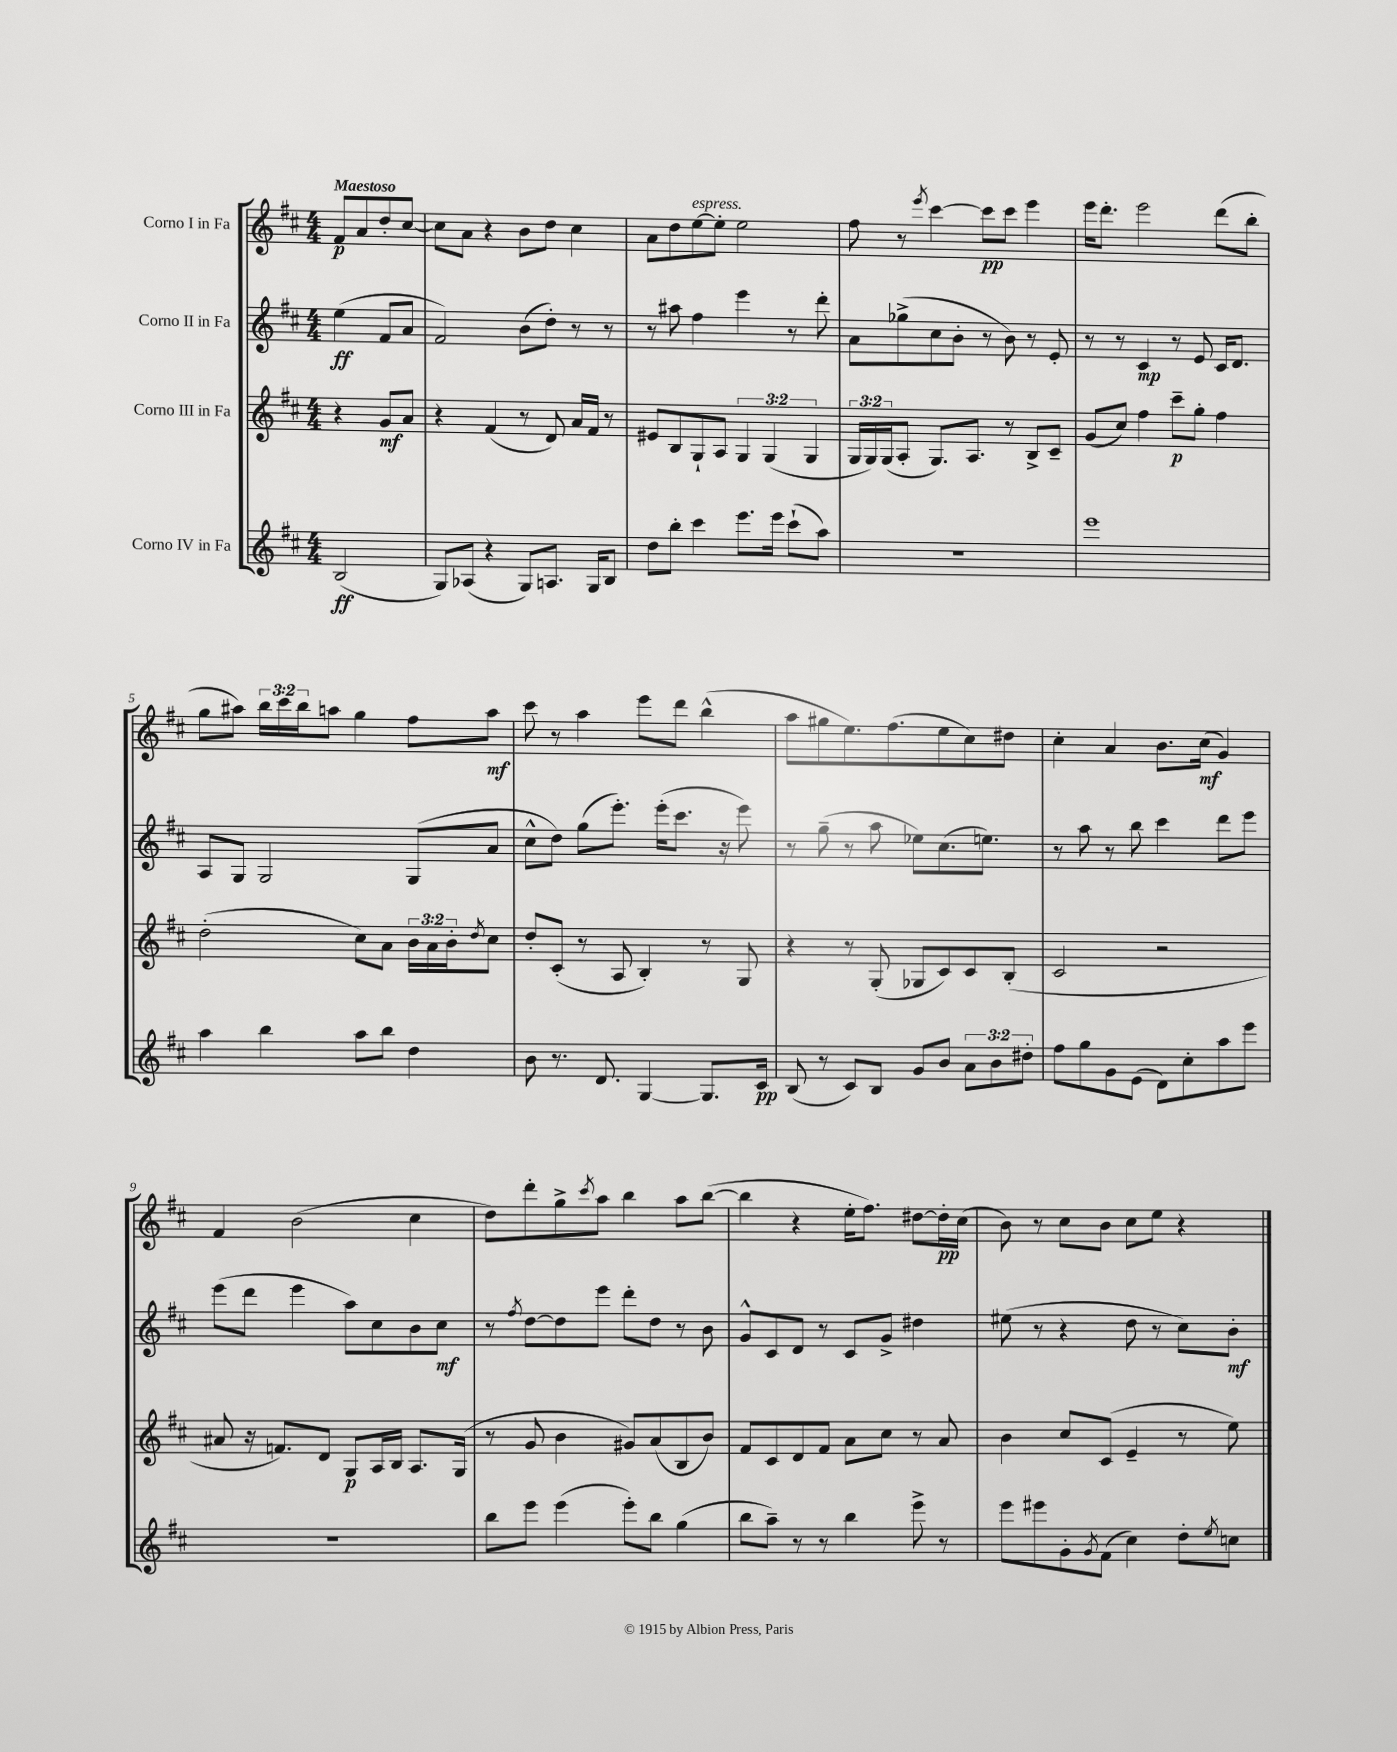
<<
\new StaffGroup <<
\new Staff = "s0" \with { instrumentName = "Corno I in Fa" } {
    \clef treble \key d \major \numericTimeSignature \time 4/4 \override Staff.TupletNumber.text = #tuplet-number::calc-fraction-text \partial 2 \tempo "Maestoso"
    fis'8\p a'8 d''8-. cis''8~ |
    cis''8 a'8 r4 b'8 d''8 cis''4 |
    a'8 d''8 e''8~^\markup { \italic "espress." } e''8-. e''2 |
    fis''8 r8 \acciaccatura { e'''8 } cis'''4~ cis'''8\pp cis'''8 e'''4 |
    e'''16 d'''8.-. e'''2 d'''8( b''8-. |
    g''8 ais''8) \tuplet 3/2 { b''16 cis'''16 b''16 } a''8 g''4 fis''8 a''8\mf |
    cis'''8 r8 a''4 e'''8 d'''8 b''4-^( |
    a''8 gis''8 e''8.) fis''8.( e''8 cis''8) dis''8 |
    cis''4-. a'4 b'8. cis''16\mf( g'4) |
    fis'4 b'2( cis''4 |
    d''8) d'''8-. g''8-> \acciaccatura { cis'''8 } a''8 b''4 a''8 b''8~( |
    b''4 r4 e''16-. fis''8.) dis''8~ dis''16-.\pp cis''16( |
    b'8) r8 cis''8 b'8 cis''8 e''8 r4 \bar "|." |
}
\new Staff = "s1" \with { instrumentName = "Corno II in Fa" } {
    \clef treble \key d \major \numericTimeSignature \time 4/4 \partial 2
    e''4\ff( fis'8 a'8 |
    fis'2) b'8( d''8-.) r8 r8 |
    r8 ais''8 fis''4 e'''4 r8 d'''8-. |
    a'8 ges''8->( cis''8 b'8-. r8 b'8) r8 e'8-. |
    r8 r8 cis'4\mp r8 e'8 cis'16 d'8. |
    a8 g8 g2 g8( a'8 |
    cis''8-^ d''8) g''8( e'''8.-.) e'''16-.( cis'''8. r16 e'''8) |
    r8 g''8--( r8 a''8 ees''8) cis''8.( e''8.) |
    r8 a''8 r8 b''8 cis'''4 d'''8 e'''8 |
    e'''8( d'''8 e'''4 a''8) cis''8 b'8 cis''8\mf |
    r8 \acciaccatura { fis''8 } d''8~ d''8 e'''8 d'''8-. d''8 r8 b'8 |
    g'8-^ cis'8 d'8 r8 cis'8 g'8-> dis''4 |
    eis''8( r8 r4 d''8 r8 cis''8) b'8-.\mf \bar "|." |
}
\new Staff = "s2" \with { instrumentName = "Corno III in Fa" } {
    \clef treble \key d \major \numericTimeSignature \time 4/4 \override Staff.TupletNumber.text = #tuplet-number::calc-fraction-text \partial 2
    r4 g'8\mf a'8 |
    r4 fis'4( r8 d'8) a'16 fis'16 r8 |
    eis'8 b8 g8-! a8 \tuplet 3/2 { g4 g4( g4 } |
    \tuplet 3/2 { g16 g16) g16( } a8-. g8.) a8. r8 b8-> cis'8-- |
    g'8( cis''8) fis''4 cis'''8--\p g''8-. fis''4 |
    d''2-.( cis''8) a'8 \tuplet 3/2 { b'16 a'16 b'16-. } \acciaccatura { d''8 } cis''8 |
    d''8-. cis'8-.( r8 a8 b4-.) r8 g8 |
    r4 r8 g8-.( ges8 cis'8) cis'8 b8-.( |
    cis'2 r2 |
    ais'8 r16 f'8.) d'8 g8\p a16 b16 a8. g16( |
    r8 g'8 b'4 gis'8) a'8( b8 b'8) |
    fis'8 cis'8 d'8 fis'8 a'8 cis''8 r8 a'8 |
    b'4 cis''8 cis'8( e'4-- r8 e''8) \bar "|." |
}
\new Staff = "s3" \with { instrumentName = "Corno IV in Fa" } {
    \clef treble \key d \major \numericTimeSignature \time 4/4 \override Staff.TupletNumber.text = #tuplet-number::calc-fraction-text \partial 2
    b2\ff( |
    g8) aes8( r4 g8) a8. g16 b8 |
    d''8 b''8-. cis'''4 e'''8. e'''16 cis'''8-!( a''8) |
    R1 |
    e'''1 |
    a''4 b''4 a''8 b''8 d''4 |
    b'8 r8. d'8. g4~ g8. cis'16\pp |
    b8( r8 cis'8) b8 g'8 b'8 \tuplet 3/2 { a'8 b'8 dis''8-. } |
    fis''8 g''8 g'8 e'8( d'8) cis''8-. a''8 e'''8 |
    r1 |
    b''8 e'''8 e'''4( e'''8-.) b''8 g''4( |
    b''8 a''8--) r8 r8 b''4 e'''8-> r8 |
    e'''8 eis'''8 g'8-. \acciaccatura { g'8 } fis'8( cis''4) d''8-. \acciaccatura { e''8 } c''8 \bar "|." |
}
>>
>>
